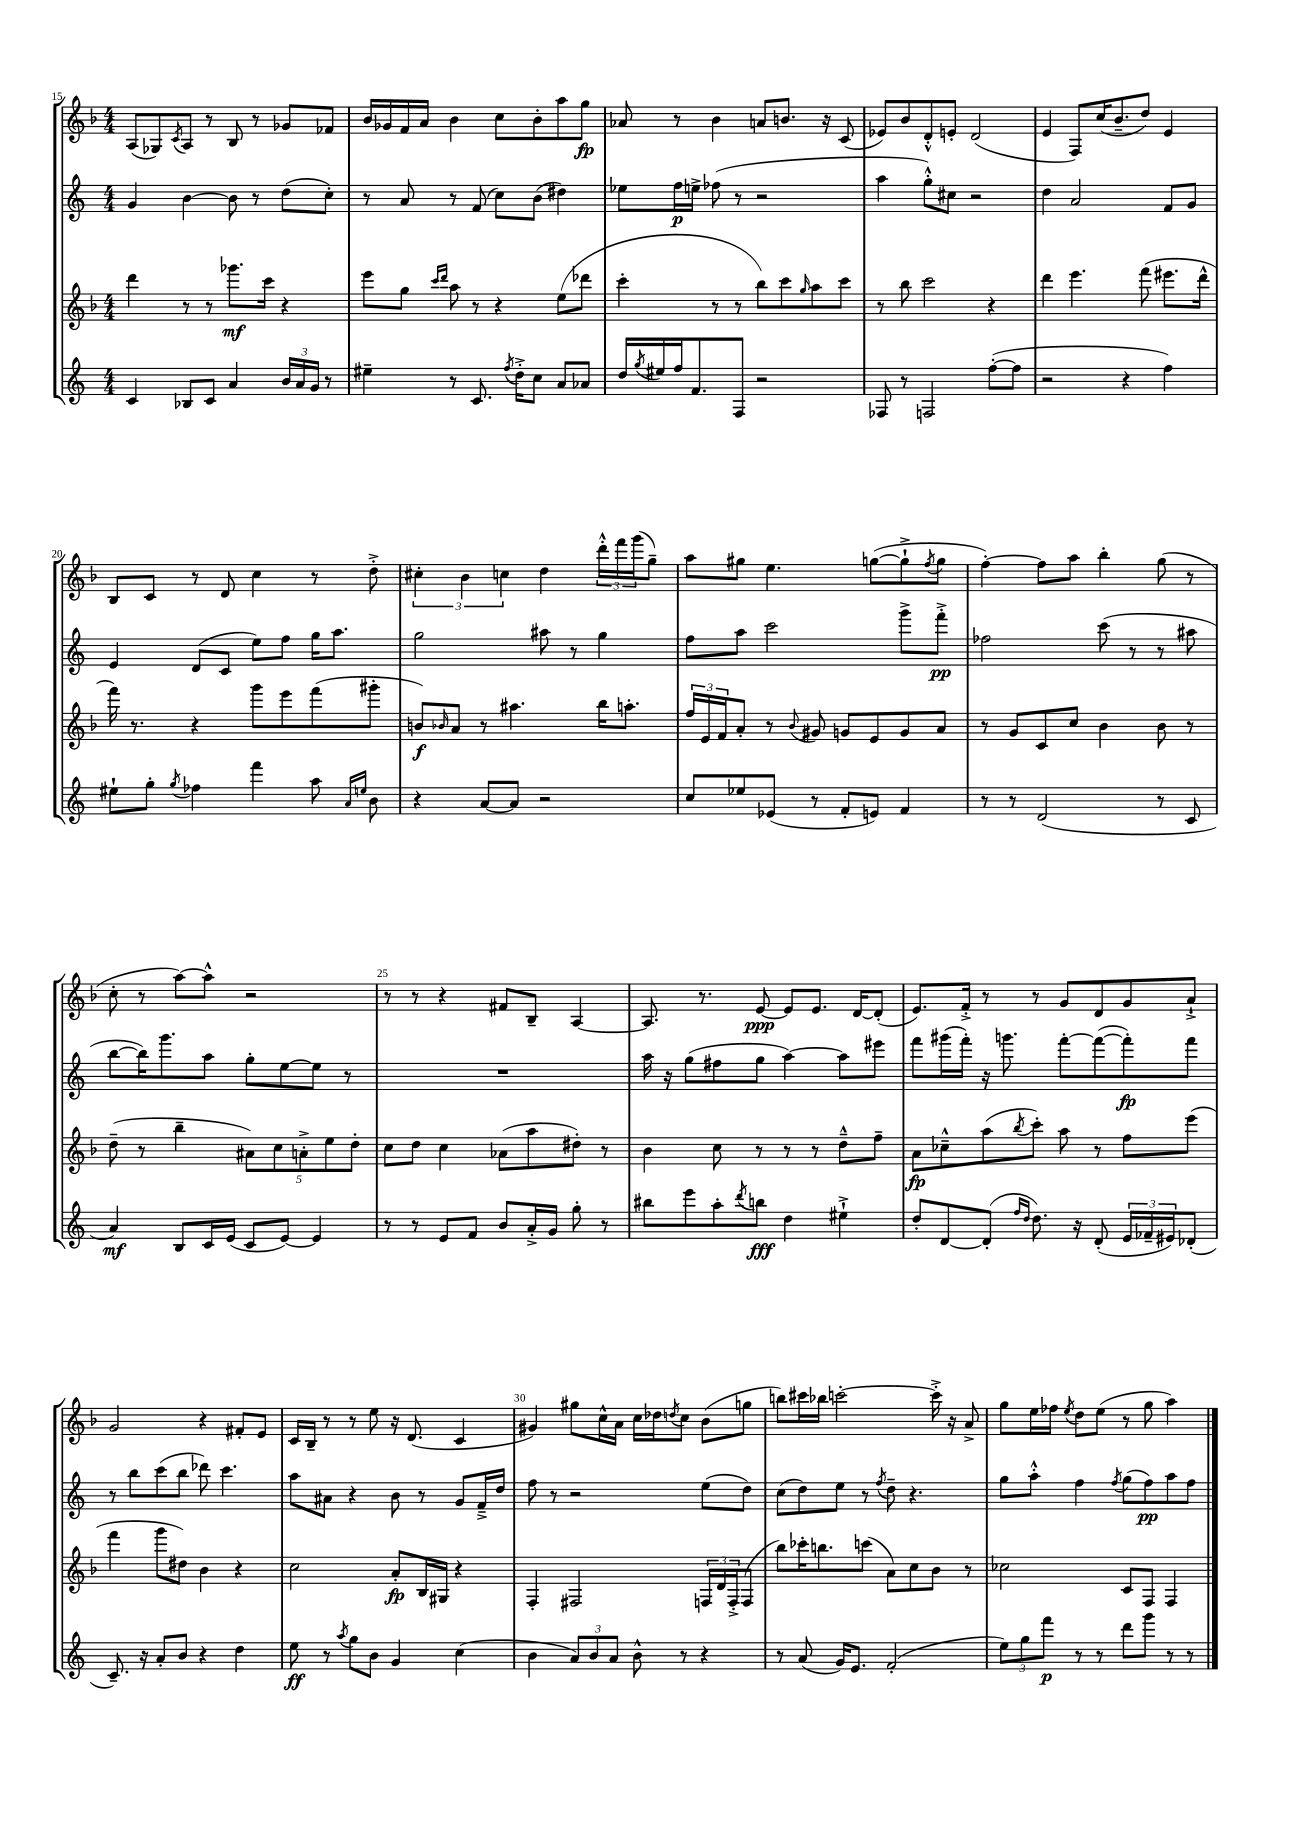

**kern	**dynam	**kern	**dynam	**kern	**dynam	**kern	**dynam
*part4	*part4	*part3	*part3	*part2	*part2	*part1	*part1
*staff4	*staff4	*staff3	*staff3	*staff2	*staff2	*staff1	*staff1
*clefG2	*	*clefG2	*	*clefG2	*	*clefG2	*
*k[]	*	*k[b-]	*	*k[]	*	*k[b-]	*
*M4/4	*	*M4/4	*	*M4/4	*	*M4/4	*
=15	=15	=15	=15	=15	=15	=15	=15
4c/	.	4ddd\	.	4g/	.	(8A/L	.
.	.	.	.	.	.	8G-X/)	.
.	.	.	.	.	.	8qc/	.
8B-X/L	.	8r	.	[4b\	.	8A/J	.
8c/J	.	8r	.	.	.	8r	.
4a/	.	8.ggg-X\L	mf	8b\]	.	8B-/	.
.	.	.	.	8r	.	8r	.
.	.	16ccc\Jk	.	.	.	.	.
24b/LL	.	4r	.	(8dd\L	.	8g-X/L	.
24a/	.	.	.	.	.	.	.
24g/JJ	.	.	.	.	.	.	.
8r	.	.	.	8cc'\J)	.	8f-X/J	.
=16	=16	=16	=16	=16	=16	=16	=16
4ee#X~\	.	8eee\L	.	8r	.	16b-/LL	.
.	.	.	.	.	.	16g-X/	.
.	.	8gg\J	.	8a/	.	16f/	.
.	.	.	.	.	.	16a/JJ	.
.	.	16qqccc/LL	.	.	.	.	.
.	.	16qqddd/JJ	.	.	.	.	.
8r	.	8aa\	.	8r	.	4b-\	.
8.c/	.	8r	.	(8f/	.	.	.
.	.	4r	.	8cc\L)	.	8cc\L	.
8qff/	.	.	.	.	.	.	.
16dd'^\KL	.	.	.	.	.	.	.
8cc\J	.	.	.	(8b\J	.	8b-'\	.
8a/L	.	(8ee\L	.	4dd#X\)	.	8aa\	.
8a-X/J	.	8ddd-X\J	.	.	.	8gg\J	fp
=17	=17	=17	=17	=17	=17	=17	=17
16dd/LL	.	4ccc'\	.	8ee-X\L	.	8a-X/	.
8qgg/	.	.	.	.	.	.	.
16ee#X/	.	.	.	.	.	.	.
16ff/J	.	.	.	16ff\L	p	8r	.
8.f/	.	.	.	16een^\JJ	.	.	.
.	.	8r	.	(8ff-X\	.	4b-\	.
8F/J	.	8r	.	8r	.	.	.
2r	.	8bb-\L)	.	2r	.	8an/L	.
.	.	8ccc\	.	.	.	8.bn/J	.
.	.	16qqgg/	.	.	.	.	.
.	.	8aa\	.	.	.	.	.
.	.	.	.	.	.	16r	.
.	.	8ccc\J	.	.	.	(8c/	.
=18	=18	=18	=18	=18	=18	=18	=18
8F-X/	.	8r	.	4aa\	.	8e-X/L)	.
8r	.	8bb-\	.	.	.	8b-/	.
2Fn/	.	2ccc\	.	8gg'^^\L)	.	8d'^^/	.
.	.	.	.	8cc#X\J	.	8en'/J	.
.	.	.	.	2r	.	(2d/	.
([8ff'\L	.	4r	.	.	.	.	.
8ff\J]	.	.	.	.	.	.	.
=19	=19	=19	=19	=19	=19	=19	=19
2r	.	4ddd\	.	4dd\	.	4e/	.
.	.	4.eee\	.	2a/	.	8F/L)	.
.	.	.	.	.	.	(16cc/K	.
.	.	.	.	.	.	8.b-~/	.
4r	.	.	.	.	.	.	.
.	.	(8fff\	.	.	.	8dd/J)	.
4ff\)	.	8.eee#X\L	.	8f/L	.	4e/	.
.	.	.	.	8g/J	.	.	.
.	.	16ddd^^\Jk	.	.	.	.	.
!!LO:LB:g=z
=20	=20	=20	=20	=20	=20	=20	=20
8ee#X`\L	.	16fff\)	.	4e/	.	8B-/L	.
.	.	8.r	.	.	.	.	.
8gg'\J	.	.	.	.	.	8c/J	.
8qgg/	.	.	.	.	.	.	.
4ff-X\	.	4r	.	(8d/L	.	8r	.
.	.	.	.	8c/J	.	8d/	.
4fff\	.	8ggg\L	.	8ee\L)	.	4cc\	.
.	.	8eee\	.	8ff\J	.	.	.
8aa\	.	(8fff\	.	16gg\KL	.	8r	.
.	.	.	.	8.aa\J	.	.	.
16qqa/LL	.	.	.	.	.	.	.
16qqeen/JJ	.	.	.	.	.	.	.
8b\	.	8ggg#X'\J	.	.	.	8dd'^\	.
=21	=21	=21	=21	=21	=21	=21	=21
4r	.	8bn/L)	f	2gg\	.	6cc#X'\	.
.	.	16qqb-X/	.	.	.	.	.
.	.	8a/J	.	.	.	.	.
.	.	.	.	.	.	6b-\	.
[8a/L	.	8r	.	.	.	.	.
.	.	.	.	.	.	6ccn\	.
8a/J]	.	4.aa#X\	.	.	.	.	.
2r	.	.	.	8aa#X\	.	4dd\	.
.	.	.	.	8r	.	.	.
.	.	16bb-\KL	.	4gg\	.	24ddd'^^\LL	.
.	.	.	.	.	.	24fff\	.
.	.	8.aan'\J	.	.	.	.	.
.	.	.	.	.	.	(24ggg\J	.
.	.	.	.	.	.	8gg~\J)	.
=22	=22	=22	=22	=22	=22	=22	=22
8cc/L	.	24ff/LL	.	8ff\L	.	8aa\L	.
.	.	24e/	.	.	.	.	.
.	.	24f/J	.	.	.	.	.
8ee-X/	.	8a'/J	.	8aa\J	.	8gg#X\J	.
(8e-X/J	.	8r	.	2ccc\	.	4.ee\	.
.	.	8qqb-/	.	.	.	.	.
8r	.	8g#X/	.	.	.	.	.
8f'/L	.	8gn/L	.	.	.	.	.
8en/J)	.	8e/	.	.	.	([8ggn\L	.
4f/	.	8g/	.	8ggg^\L	.	8gg`^\]	.
.	.	.	.	.	.	8qff/	.
.	.	8a/J	.	8fff'^\J	pp	8gg\J	.
=23	=23	=23	=23	=23	=23	=23	=23
8r	.	8r	.	2ff-X\	.	[4ff'\)	.
8r	.	8g/L	.	.	.	.	.
(2d/	.	8c/	.	.	.	8ff\L]	.
.	.	8cc/J	.	.	.	8aa\J	.
.	.	4b-\	.	(8ccc\	.	4bb-'\	.
.	.	.	.	8r	.	.	.
8r	.	8b-\	.	8r	.	(8gg\	.
8c/	.	8r	.	8aa#X\	.	8r	.
!!LO:LB:g=z
=24	=24	=24	=24	=24	=24	=24	=24
4a/)	mf	(8dd~\	.	[8bb\L	.	8cc'\	.
.	.	8r	.	16bb\K])	.	8r	.
.	.	.	.	8.ggg\	.	.	.
8B/L	.	4bb-~\	.	.	.	[8aa\L)	.
16c/L	.	.	.	8aa\J	.	8aa^^\J]	.
(16e/JJ	.	.	.	.	.	.	.
8c/L	.	10a#X\L)	.	8gg'\L	.	2r	.
.	.	10cc\	.	.	.	.	.
[8e/J)	.	.	.	[8ee\	.	.	.
.	.	10an'^\	.	.	.	.	.
4e/]	.	.	.	8ee\J]	.	.	.
.	.	10ee\	.	.	.	.	.
.	.	.	.	8r	.	.	.
.	.	10dd'\J	.	.	.	.	.
=25	=25	=25	=25	=25	=25	=25	=25
8r	.	8cc\L	.	1r	.	8r	.
8r	.	8dd\J	.	.	.	8r	.
8e/L	.	4cc\	.	.	.	4r	.
8f/J	.	.	.	.	.	.	.
8b/L	.	(8a-X\L	.	.	.	8f#X/L	.
16a'^/L	.	8aa\	.	.	.	8B-~/J	.
16g/JJ	.	.	.	.	.	.	.
8gg'\	.	8dd#X'\J)	.	.	.	[4A/	.
8r	.	8r	.	.	.	.	.
=26	=26	=26	=26	=26	=26	=26	=26
8bb#X\L	.	4b-\	.	16aa\	.	8.A/]	.
.	.	.	.	16r	.	.	.
8eee\	.	.	.	(8gg\L	.	.	.
.	.	.	.	.	.	8.r	.
8aa'\	.	8cc\	.	8ff#X\	.	.	.
8qddd/	.	.	.	.	.	.	.
8bbn\J	fff	8r	.	8gg\J	.	[8e/	ppp
4dd\	.	8r	.	[4aa\)	.	8e/L]	.
.	.	8r	.	.	.	8.e/J	.
4ee#X`^\	.	8dd~^^\L	.	8aa\L]	.	.	.
.	.	.	.	.	.	[16d/KL	.
.	.	8ff~\J	.	8eee#X\J	.	(8d'/J]	.
=27	=27	=27	=27	=27	=27	=27	=27
8dd'/L	.	8a\L	fp	8fff\L	.	8.e/L)	.
[8d/	.	8cc-X~^^\	.	(16ggg#X\L	.	.	.
.	.	.	.	16fff'\JJ)	.	16f'^/Jk	.
(8d'/J]	.	(8aa\	.	16r	.	8r	.
.	.	.	.	8.gggn\	.	.	.
16qqff/LL	.	.	.	.	.	.	.
16qqdd/JJ	.	8qbb-/	.	.	.	.	.
8.dd\)	.	8ccc'\J)	.	.	.	8r	.
.	.	8aa\	.	[8fff'\L	.	8g/L	.
16r	.	.	.	.	.	.	.
(8d'/	.	8r	.	(8fff\_	.	8d/	.
24e/LL	.	8ff\L	.	8fff'\])	fp	8g/	.
24f-X~/	.	.	.	.	.	.	.
24e#X/J)	.	.	.	.	.	.	.
(8d-X'/J	.	(8eee\J	.	8fff\J	.	8a`^/J	.
!!LO:LB:g=z
=28	=28	=28	=28	=28	=28	=28	=28
8.c~/)	.	4fff\	.	8r	.	2g/	.
.	.	.	.	8bb\L	.	.	.
16r	.	.	.	.	.	.	.
8a'/L	.	8ggg\L	.	(8ccc\	.	.	.
8b/J	.	8dd#X\J)	.	8bb\J	.	.	.
4r	.	4b-\	.	8ddd-X\)	.	4r	.
.	.	.	.	4.ccc\	.	.	.
4dd\	.	4r	.	.	.	8f#X'/L	.
.	.	.	.	.	.	8e/J	.
=29	=29	=29	=29	=29	=29	=29	=29
8ee\	ff	2cc\	.	8aa\L	.	16c/LL	.
.	.	.	.	.	.	16B-~/JJ	.
8r	.	.	.	8a#X\J	.	8r	.
8qaa/	.	.	.	.	.	.	.
8gg\L	.	.	.	4r	.	8r	.
8b\J	.	.	.	.	.	8ee\	.
4g/	.	8a'/L	fp	8b\	.	16r	.
.	.	.	.	.	.	(8.d/	.
.	.	16B-/L	.	8r	.	.	.
.	.	16G#X/JJ	.	.	.	.	.
(4cc\	.	4r	.	8g/L	.	4c/	.
.	.	.	.	16f~^/L	.	.	.
.	.	.	.	16dd/JJ	.	.	.
=30	=30	=30	=30	=30	=30	=30	=30
4b\	.	4F'/	.	8ff\	.	4g#X/)	.
.	.	.	.	8r	.	.	.
12a/L)	.	2F#X/	.	2r	.	8gg#X\L	.
12b/	.	.	.	.	.	.	.
.	.	.	.	.	.	16cc^^\L	.
12a/J	.	.	.	.	.	.	.
.	.	.	.	.	.	16a\JJ	.
8b^^\	.	.	.	.	.	16cc\LL	.
.	.	.	.	.	.	16dd-X\J	.
.	.	.	.	.	.	8qddn/	.
8r	.	.	.	.	.	8cc\J	.
4r	.	24Fn/LL	.	(8ee\L	.	(8b-\L	.
.	.	24d/	.	.	.	.	.
.	.	24F'^/J	.	.	.	.	.
.	.	(8F/J	.	8dd\J)	.	8ggn\J	.
=31	=31	=31	=31	=31	=31	=31	=31
8r	.	8bb-\L)	.	(8cc\L	.	8bbn\L)	.
(8a/	.	16ccc-X'\K	.	8dd\)	.	16ccc#X\L	.
.	.	8.bbn\	.	.	.	16bb-X\JJ	.
16g/KL)	.	.	.	8ee\J	.	[2cccn'\	.
8.e/J	.	.	.	.	.	.	.
.	.	(8cccn\J	.	8r	.	.	.
.	.	.	.	8qff/	.	.	.
(2f'/	.	8a\L)	.	8dd~\	.	.	.
.	.	8cc\	.	4.r	.	.	.
.	.	8b-\J	.	.	.	16ccc'^\]	.
.	.	.	.	.	.	16r	.
.	.	8r	.	.	.	8a^/	.
=32	=32	=32	=32	=32	=32	=32	=32
12ee\L)	.	2cc-X\	.	8gg\L	.	8gg\L	.
12gg\	.	.	.	.	.	.	.
.	.	.	.	8aa'^^\J	.	16ee\L	.
12fff\J	p	.	.	.	.	.	.
.	.	.	.	.	.	16ff-X\JJ	.
.	.	.	.	.	.	8qee/	.
8r	.	.	.	4ff\	.	8dd\L	.
8r	.	.	.	.	.	(8ee\J	.
.	.	.	.	8qff/	.	.	.
8ddd\L	.	8c/L	.	(8gg\L	.	8r	.
8ggg\J	.	8F/J	.	8ff\)	pp	8gg\	.
8r	.	4F/	.	8aa\	.	4aa\)	.
8r	.	.	.	8ff\J	.	.	.
==	==	==	==	==	==	==	==
*-	*-	*-	*-	*-	*-	*-	*-
